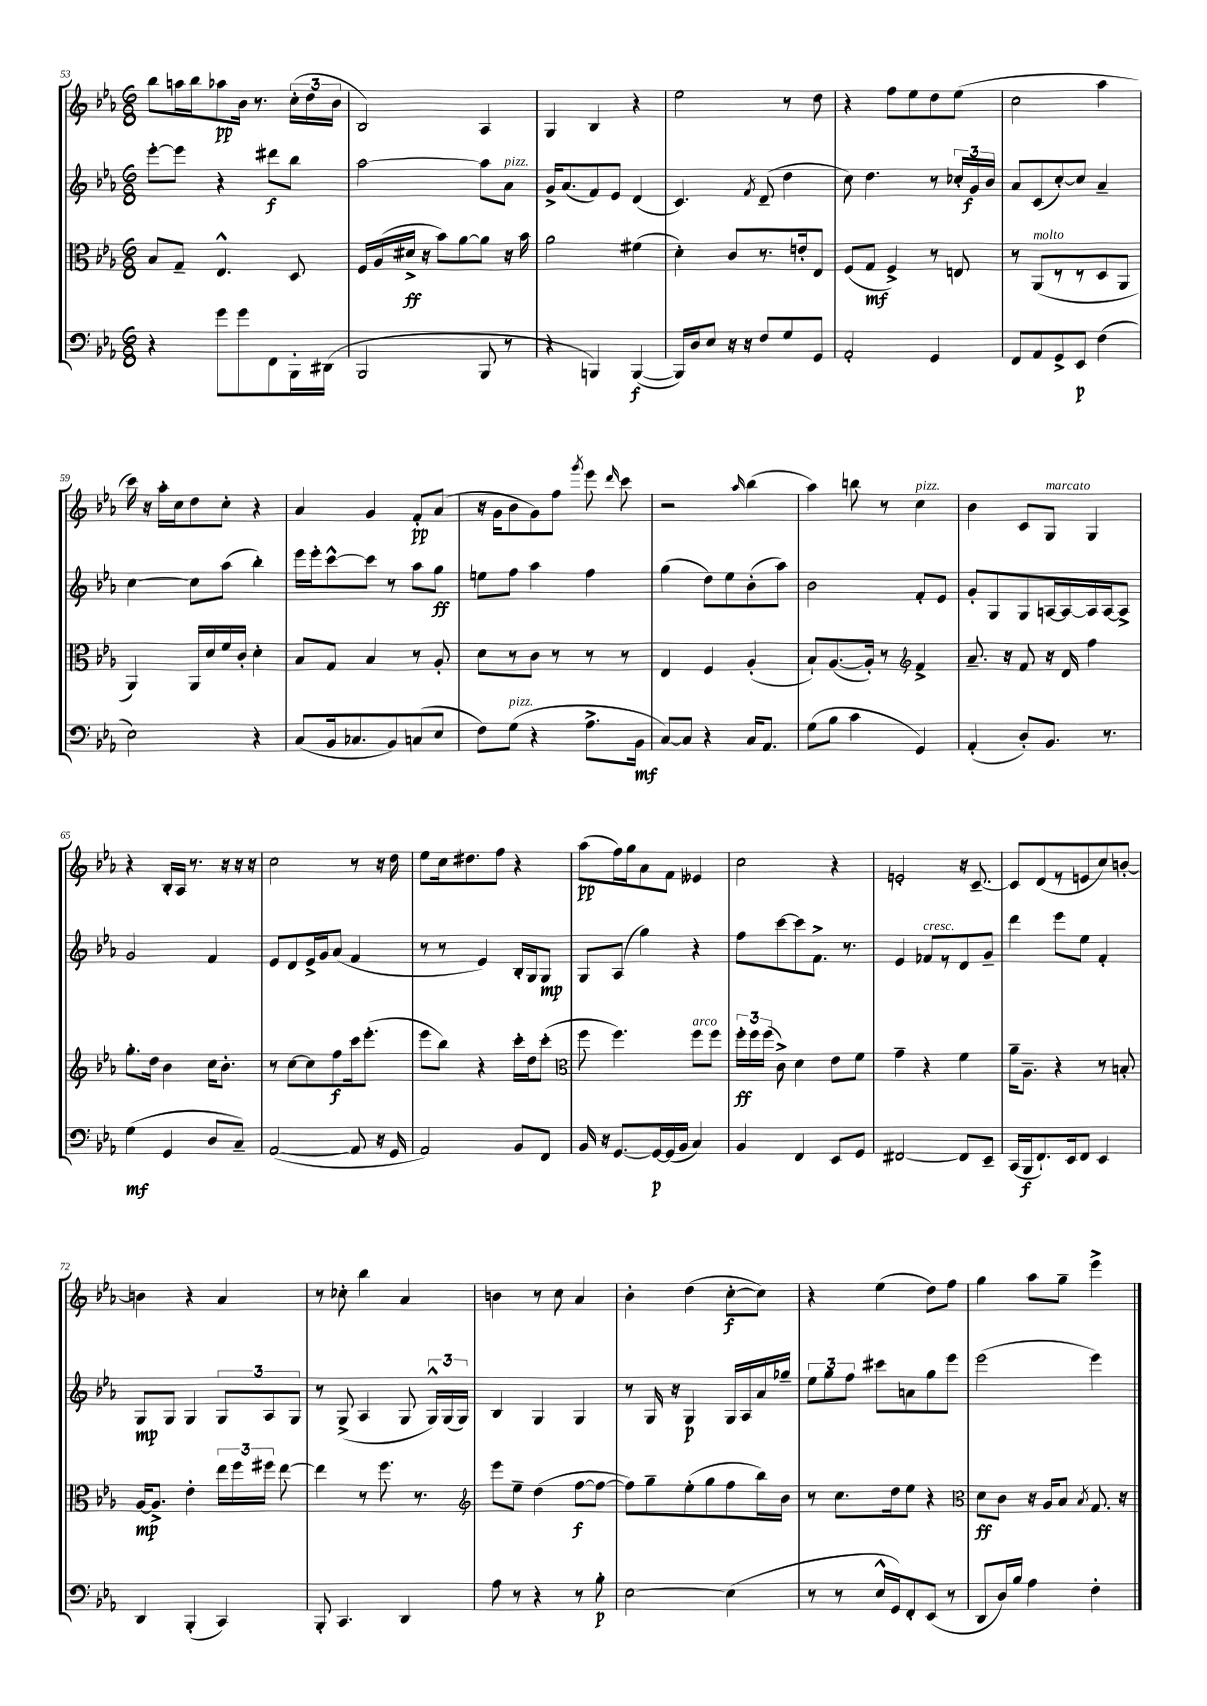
<<
\new StaffGroup <<
\new Staff = "s0" {
    \clef treble \key ees \major \numericTimeSignature \time 6/8
    \autoBeamOff bes''8[ a''16 bes''16 aes''8\pp bes'16] r8. \tuplet 3/2 { c''16[-.( d''16 bes'16] } |
    bes2) aes4 |
    g4 bes4 r4 |
    ees''2 r8 d''8 |
    r4 f''8[ ees''8 d''8 ees''8]( |
    c''2 aes''4 |
    c'''16) r16 aes''16[-. c''16 d''8 c''8]-. r4 |
    aes'4 g'4 f'8[-.\pp aes'8]( |
    r16 g'16[ bes'8 g'8) f''8] \acciaccatura { g'''8 } ees'''8 \grace { d'''16 } c'''8 |
    r2 \grace { aes''16 } bes''4( |
    aes''4) b''8 r8 c''4^\markup { \italic "pizz." } |
    bes'4 c'8[ g8]^\markup { \italic "marcato" } g4 |
    r4 bes16[-. aes16] r8. r16 r16 r16 |
    c''2 r8 r16 d''16 |
    ees''8[ c''16 dis''8. f''8] r4 |
    aes''8[\pp( f''16) g''16 aes'8 f'8] eeses'4 |
    c''2 r4 |
    e'2-. r16 c'8.~-- |
    c'8[ d'8( r8 e'8 c''8) b'8]~-. |
    b'4 r4 aes'4 |
    r8 ces''8-. bes''4 aes'4 |
    b'4 r8 c''8 aes'4 |
    bes'4-. d''4( c''8[~-.\f c''8]) |
    r4 ees''4( d''8[) f''8] |
    g''4 aes''8[ g''8]-- ees'''4-> \bar "|." |
}
\new Staff = "s1" {
    \clef treble \key ees \major \numericTimeSignature \time 6/8
    \autoBeamOff ees'''8[~-. ees'''8] r4 dis'''8[\f bes''8] |
    aes''2~ aes''8[ aes'8]^\markup { \italic "pizz." } |
    g'16[-> aes'8.( f'8) ees'8] d'4( |
    c'4.) \acciaccatura { f'8 } d'8--( d''4 |
    c''8) d''4. r8 \tuplet 3/2 { ces''16[-. g'16\f bes'16] } |
    aes'8[ c'8( c''8~-.) c''8] aes'4-- |
    c''4~ c''8[ aes''8]( bes''4-.) |
    ees'''16[ ees'''16-. c'''8~-^ c'''8] r8 aes''8[ g''8]\ff |
    e''8[ f''8] aes''4 f''4 |
    g''4( d''8[) ees''8 bes'8-.( aes''8]) |
    bes'2 f'8[-. ees'8] |
    g'8[-. g8 g8 a16~ a16~ a16 a16~ a8]-> |
    g'2 f'4 |
    ees'8[ d'8 ees'16-> g'16 aes'8]( f'4 |
    r8 r8 ees'4) bes16[-. g16 g8]\mp |
    g8[ aes8]( g''4) r4 |
    f''8[ c'''8~ c'''8 f'8.]-> r8. |
    ees'4 fes'8[^\markup { \italic "cresc." } r8 d'8 g'8]-- |
    d'''4 ees'''8[ ees''8] f'4-. |
    g8[\mp g8] g4 \tuplet 3/2 { g8[ aes8 g8] } |
    r8 g8->( aes4 g8 \tuplet 3/2 { g16[-^) g16( g16]) } |
    bes4 g4 g4 |
    r8 g16 r16 g4\p g16[ aes16 aes'16 ges''16]-- |
    \tuplet 3/2 { ees''8[ g''8 f''8] } cis'''8[ a'8 g''8 ees'''8] |
    ees'''2( ees'''4) \bar "|." |
}
\new Staff = "s2" {
    \clef alto \key ees \major \numericTimeSignature \time 6/8
    \autoBeamOff bes8[ g8]-- ees4.-^ d8 |
    f16[ aes16( dis'16]->\ff r16 bes'8[) aes'8~ aes'8] r16 bes'16 |
    aes'2 fis'4( |
    d'4-.) c'8[ r8. e'16-. ees8] |
    f8[( g8]\mf f4->) r8 e8 |
    r8 aes,8[^\markup { \italic "molto" }( r8 r8 d8 aes,8] |
    aes,4) aes,16[ d'16 f'16 c'16]-. d'4-. |
    bes8[ g8] bes4 r8 aes8-. |
    d'8[ r8 c'8] r8 r8 r8 |
    ees4 f4 aes4-.( |
    bes8[-!) aes8.~( aes16]-.) r8 \clef treble f'4-> |
    aes'8.-- r16 f'8 r16 d'16 f''4 |
    g''8.[-. d''16] bes'4 c''16[ bes'8.]-. |
    r8 c''8[~ c''8 f''8\f c'''16 ees'''8.]-.( |
    ees'''8[ bes''8]) r4 c'''16[-. d''16 c'''8]-.( |
    \clef alto f''8 f''4.) f''8[^\markup { \italic "arco" } f''8] |
    \tuplet 3/2 { f''16[-.\ff f''16 f''16]( } c'8->) d'4 ees'8[ f'8] |
    g'4-- r4 f'4 |
    aes'16[-- aes8.]-- r4 r8 b8-. |
    aes16[~\mp aes8.]-> ees'4-. \tuplet 3/2 { ees''16[ f''16 fis''16] } ees''8~ |
    ees''4 r8 f''8. r8. |
    \clef treble ees'''8[ ees''8]-- d''4( f''8[~\f f''8]~ |
    f''8[) g''8-- ees''8-.( g''8 f''8 bes''16) bes'16] |
    r8 c''8.[ d''16 ees''8] r4 |
    \clef alto d'8[\ff c'8] r16 aes16[ bes8] \acciaccatura { bes8 } g8. r16 \bar "|." |
}
\new Staff = "s3" {
    \clef bass \key ees \major \numericTimeSignature \time 6/8
    \autoBeamOff r4 g'8[ g'8 f,8 bes,,16-. dis,16]( |
    bes,,2 bes,,8 r8 |
    r4 b,,4) b,,4~\f( |
    b,,16[) d16 ees8] r16 r16 f8[ g8 g,8] |
    aes,2-. g,4 |
    f,8[ aes,8 g,8-> ees,8]\p f4( |
    ees2) r4 |
    c8[( bes,16 ces8. bes,8) c8( ees8] |
    f8[) g8]^\markup { \italic "pizz." }( r4 aes8.[-> bes,16]\mf |
    c8[~) c8] r4 c16[ aes,8.] |
    g8[( bes8] c'4 g,4) |
    aes,4-.( d8[-.) bes,8.] r8. |
    g4\mf( g,4 d8[ c8]--) |
    aes,2~( aes,8 r16 g,16 |
    aes,2) bes,8[ f,8] |
    bes,16 r16 g,8.[~ g,16~\p g,16( bes,16] c4) |
    bes,4 f,4 ees,8[ g,8] |
    fis,2~ fis,8[ ees,8]-- |
    c,16[( bes,,16\f f,8.-!) ees,16 f,8] ees,4 |
    d,4 bes,,4-.( c,4) |
    bes,,8-. c,4. d,4 |
    aes8 r8 r4 r8 bes8-.\p |
    ees2~ ees4( |
    r8 r8 ees16[-^ g,16) f,8-. ees,8]( r8 |
    d,8[ d16) bes16] aes4 f4-. \bar "|." |
}
>>
>>
\layout { \context { \Score currentBarNumber = #53 } }
